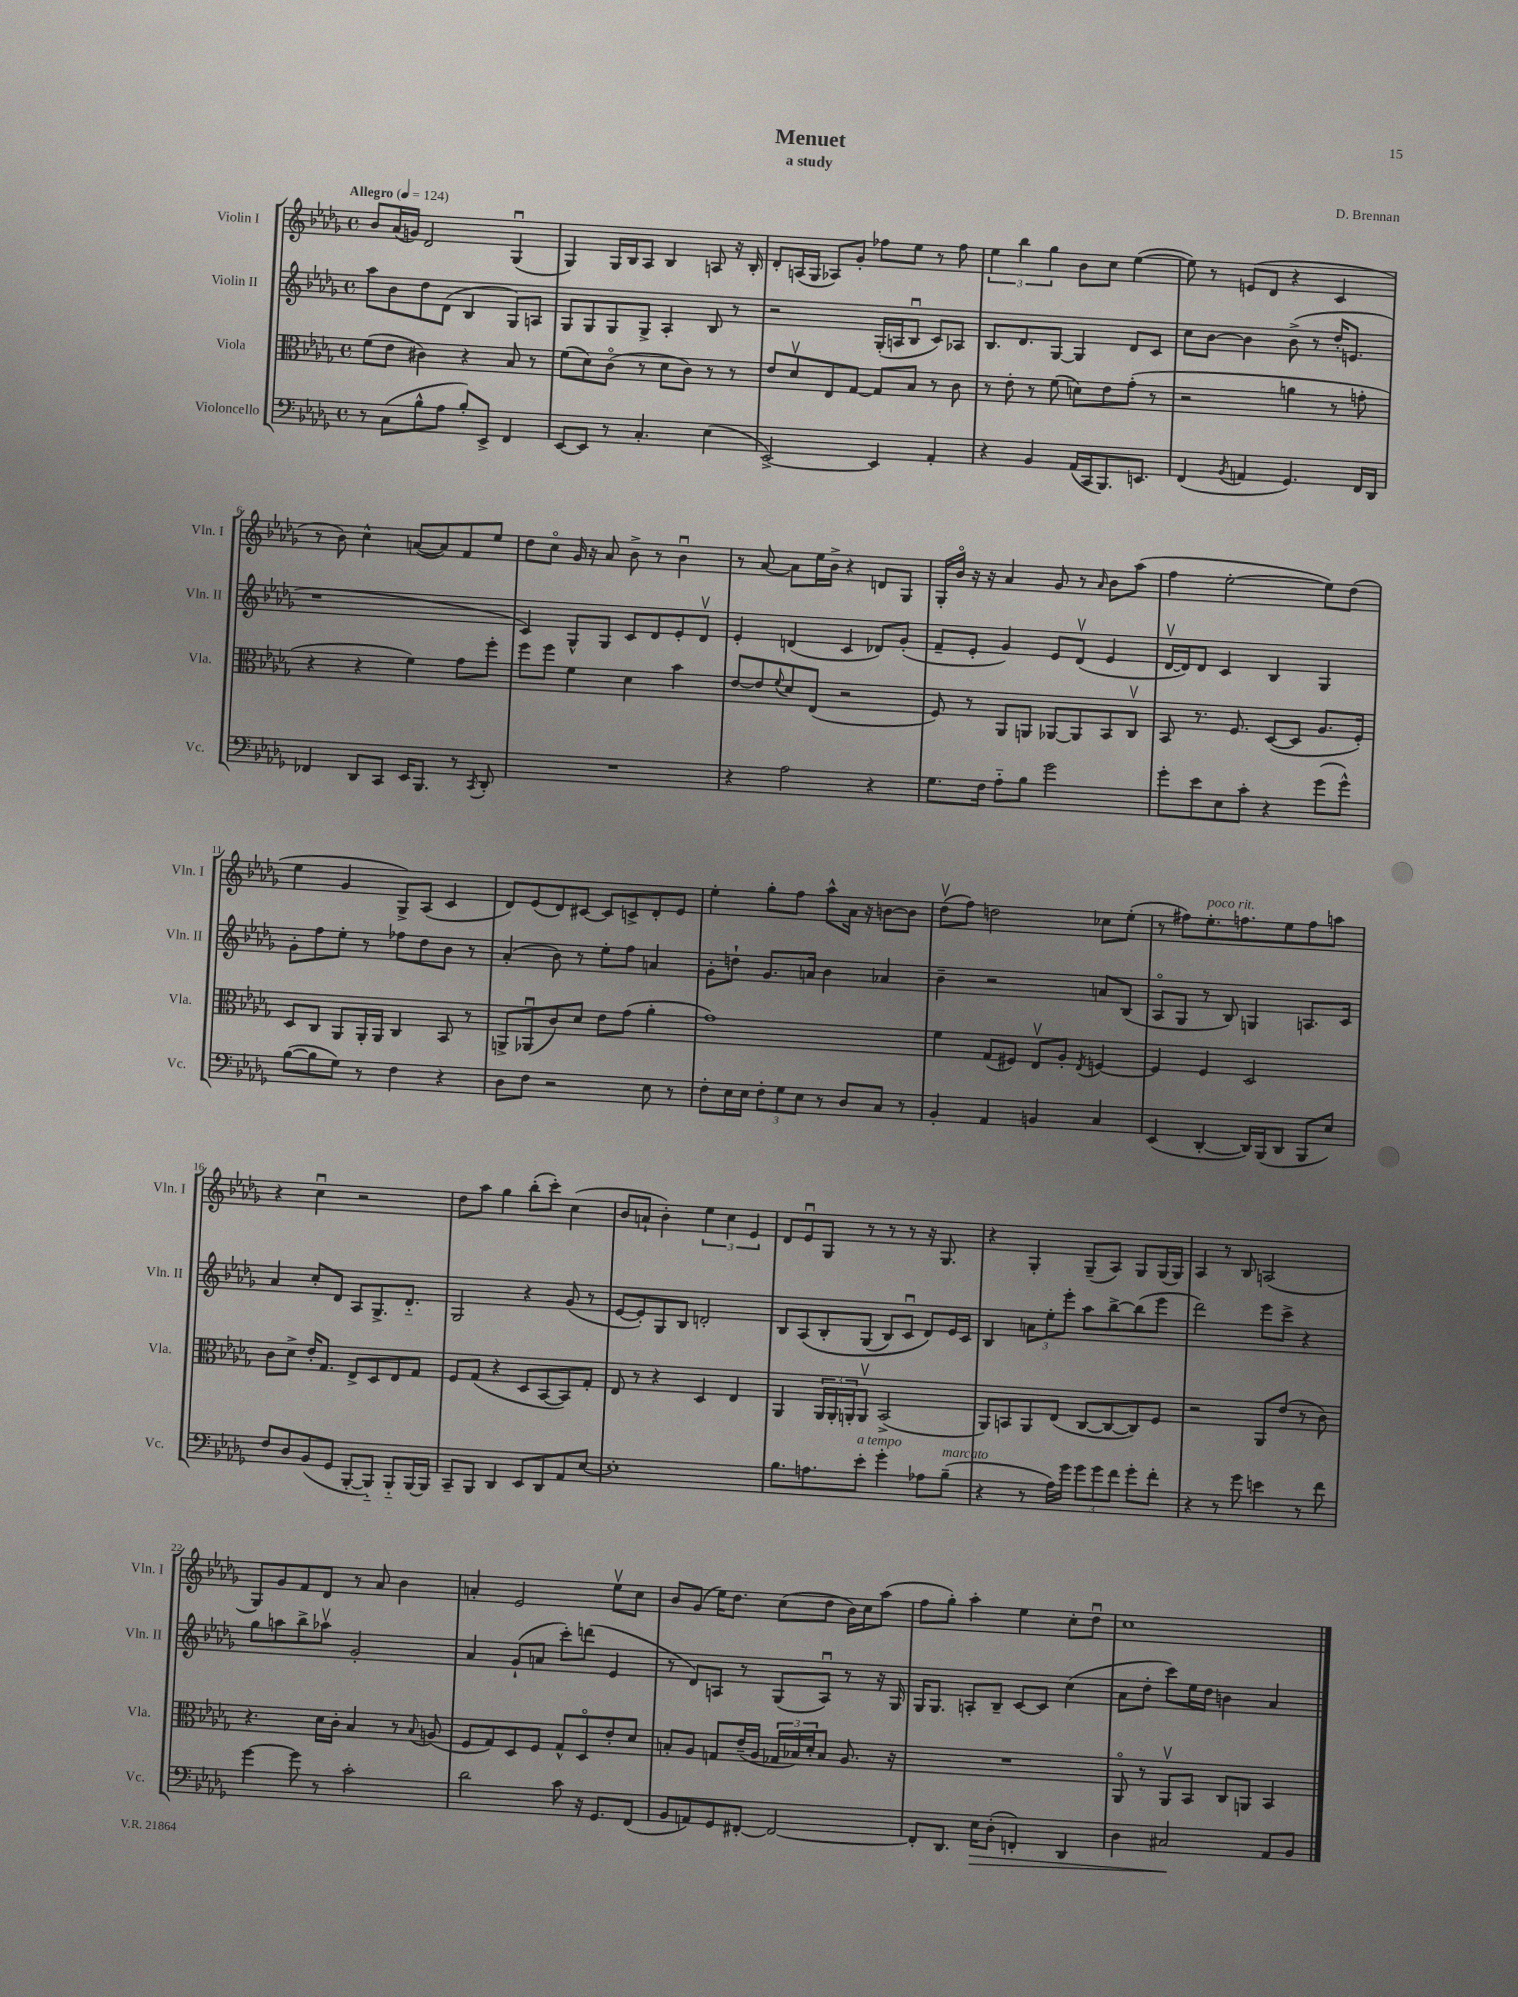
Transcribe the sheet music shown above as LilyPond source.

\header { title = "Menuet" composer = "D. Brennan" subtitle = "a study" }
<<
\new StaffGroup <<
\new Staff = "s0" \with { instrumentName = "Violin I" shortInstrumentName = "Vln. I" } {
    \clef treble \key des \major \defaultTimeSignature \time 4/4 \tempo "Allegro" 4 = 124
    bes'8 aes'16( g'16) des'2 ges4\downbow( |
    ges4) ges16 bes16 aes8 bes4 a8 r16 bes16-. |
    des'8-. a16( ges16 aes8) ges'8-. fes''8 ees''8 r8 fes''8 |
    \tuplet 3/2 { ees''4 bes''4 ges''4 } bes'8 c''8 ees''4~( |
    ees''8) r8 e'8( des'8 r4 c'4 |
    r8 bes'8) c''4-^ a'8~( a'8) f'8 ees''8 |
    des''8 c''8\flageolet ges'16 r16 aes'8 bes'8-> r8 bes'4\downbow |
    r8 aes'8~ aes'8 ees''16 bes'16-> r4 d'8 ges8 |
    ges16-. bes'16\flageolet r16 r16 aes'4 ges'8 r8 \grace { aes'16 } bes'8 aes''8( |
    f''4 ees''2~-. ees''8) des''8( |
    ees''4 ges'4 ges8->) aes8( c'4 |
    des'8) ees'8( des'8) cis'8~ cis'8 c'8-> des'8-. ees'8 |
    ees''4-. ges''8-. f''8 aes''8-^ aes'16 r16 b'8~ b'8 |
    des''8\upbow( f''8) d''2 ces''8 ees''8-.( |
    r8 fis''8) ees''8.-.^\markup { \italic "poco rit." } f''8. ees''8 f''8 a''8 |
    r4 c''4\downbow r2 |
    des''8 aes''8 ges''4 bes''8-.( c'''8-.) c''4( |
    bes'8 a'8-! bes'4-.) \tuplet 3/2 { ees''4 c''4 ees'4 } |
    des'8 ees'8\downbow ges8 r8 r8 r8 r16 ges8. |
    r4 ges4-. ges8--( aes8) ges8 ges16( ges16) |
    aes4 r8 bes8 a2( |
    ges8) ges'8 f'8 des'8 r8 aes'8 bes'4 |
    a'4-. ees'2 ees''8\upbow c''8 |
    bes'8 ges'8( ees''16) des''8. c''8( des''8 bes'16) c''16 aes''8( |
    f''8 ges''8-.) aes''4-. ees''4 c''8-. des''8\downbow |
    c''1 \bar "|." |
}
\new Staff = "s1" \with { instrumentName = "Violin II" shortInstrumentName = "Vln. II" } {
    \clef treble \key des \major \defaultTimeSignature \time 4/4
    aes''8 bes'8 des''8 des'8( bes4 ges8) a8 |
    ges8 ges8 ges8 ges8-> aes4-. bes8 r8 |
    r2 ges16-.( a16 bes8\downbow c'8) aes8 |
    bes8. des'8. ges8~ ges4 des'8 c'8 |
    c''8 bes'8~ bes'4 bes'8->( r8 des''16-. e'8. |
    r1 |
    c'4) ges8-^ ges8 c'8 des'8 ees'8-. des'8\upbow |
    ees'4-. d'4( c'4 des'8) ges'8-.( |
    f'8-- ees'8-. ges'4) ees'8 des'8\upbow( ees'4 |
    des'16~\upbow des'16) des'8 c'4 bes4 ges4 |
    ges'8-. f''8 ees''8-. r8 fes''8 des''8 bes'8 r8 |
    aes'4-.( bes'8) r8 ees''8-. f''8 a'4 |
    ges'8-. d''8-! ges'8. a'16 bes'4 aes'4 |
    bes'4-- r2 a'8 bes8( |
    aes8\flageolet ges8 r8 bes8) g4 a8. c'16 |
    aes'4 c''8-. des'8 aes8 ges8.-> des'8.-_ |
    ges2 r4 ges'8( r8 |
    ees'8~ ees'8-.) ges8 bes8 d'2-. |
    bes8 aes8\( bes8-. ges8( bes8) c'8\downbow des'8\) ees'16 c'16 |
    bes4 \tuplet 3/2 { a'8 ees''8-. ees'''8-. } aes''8 bes''8~-> bes''8( ees'''8 |
    des'''2) ees'''8 c'''8-> r4 |
    ges''8 a''8 bes''8-> aes''8\upbow ges'2-. |
    aes'4 ges'8-!( a'8 c'''8-.) d'''8( ees'4 |
    r8 des'8) a8 r8 ges8( a8\downbow) r8 r16 ges16 |
    ges16 ges8. a8-. bes8-- c'8~ c'8 c''4( |
    aes'8 des''8-. c'''8) ees''16 des''16 b'4 aes'4 \bar "|." |
}
\new Staff = "s2" \with { instrumentName = "Viola" shortInstrumentName = "Vla." } {
    \clef alto \key des \major \defaultTimeSignature \time 4/4
    f'8( ees'8 cis'4) r4 bes8 r8 |
    f'8( des'8) c'8\flageolet( r8 des'8 c'8) r8 r8 |
    ees'8 des'8\upbow ees8 ges8~ ges8 bes8 r8 c'8 |
    r8 ees'8-. r8 f'8( d'8) ees'8 ges'8-.( r8 |
    r2 a'4 r8 g'8-. |
    r4 r4 f'4) ges'8 f''8-. |
    f''8 f''8 f'4 des'4 bes'4 |
    ees'8~ ees'8 \appoggiatura { f'8 } des'8 ees8( r2 |
    f8) r8 aes,8 a,8 aes,8~ aes,8 bes,8 c8\upbow |
    bes,8 r8. f8. des8~( des8 aes8. f16-.) |
    des8 c8 aes,8 aes,16-. aes,16 c4 bes,8 r8 |
    a,8-> aes,8\downbow( c'8) des'8 ees'8 ges'8( aes'4-. |
    ges'1) |
    f'4 ges8( fis8) ees8\upbow aes8-. \acciaccatura { ees8 } f4~ |
    f4 f4 des2 |
    c'8 des'8-> ees'16-. ges8. ees8-> des8 ees8 ges8 |
    f8 ges8( r4 des8 bes,8~ bes,8) ges8-. |
    ees8 r8 r4 des4 ees4 |
    aes,4 \tuplet 3/2 { aes,16 aes,16-. a,16-. } a,8\upbow bes,2->( |
    aes,8) b,8 aes,8 ees8( c8~ c8~ c8) f8 |
    r2 aes,8 ees'8( r8 c'8) |
    r4. des'16 c'16-. bes4 r8 \appoggiatura { bes8 } a8( |
    f8 ges8) des8 f8 ges8-^ des8\flageolet ees'8-. des'8 |
    b8-. aes8 g8 ees'16--( aes16 \tuplet 3/2 { ges16 bes16) des'16-. } bes8 aes8. r16 |
    R1 |
    aes,8\flageolet r8 aes,8\upbow bes,8 c8 a,8 bes,4 \bar "|." |
}
\new Staff = "s3" \with { instrumentName = "Violoncello" shortInstrumentName = "Vc." } {
    \clef bass \key des \major \defaultTimeSignature \time 4/4
    r8 c8( bes8-^ aes8 bes8-.) ees,8-> f,4 |
    ees,8~ ees,8 r8 c4.-. ees4( |
    ees,2~->) ees,4 aes,4-. |
    r4 bes,4 aes,16( c,16 bes,,8.) e,8. |
    f,4( \acciaccatura { bes,8 } a,4 ges,4.) f,16 des,16 |
    fes,4 des,8 c,8 ees,16 bes,,8. r8 \acciaccatura { c,8 } des,8-. |
    R1 |
    r4 aes2 r4 |
    ges8. f16 aes8-_ bes8 ges'2 |
    ges'8-. ees'8 ees8 c'8-. r4 ges'8( ges'8-^) |
    bes8~( bes8 ges8) r8 f4 r4 |
    des8 f8 r2 ees8 r8 |
    f8-. ees16 ees16 \tuplet 3/2 { f8-. ges8 ees8 } r8 des8 c8 r8 |
    bes,4-. aes,4 b,4 c4 |
    ees,4( des,4~-. des,16) bes,,16( des,8 bes,,8 ees8) |
    f8 des8 bes,8( ges,8 bes,,8~-. bes,,8-_) bes,,8-_ bes,,16~ bes,,16 |
    c,8-- bes,,8 des,4 ees,8 des,8 aes,8 ees8~ |
    ees1-. |
    bes8. a8. ees'8-.^\markup { \italic "a tempo" } ges'4-. aes8 bes8--^\markup { \italic "marcato" }( |
    r4 r8 aes16) ges'16 \tuplet 3/2 { ges'8 ges'8 f'8 } ges'8-. f'8-. |
    r4 r8 ges'8 e'4 r8 f'8 |
    ges'4~ ges'8 r8 c'2-. |
    des'2 c'8 r16 ges,8. f,8( |
    bes,8 a,8) ges,8 fis,8~-. fis,2~ |
    fis,8-. des,8. ees16\> des8-.( f,4-.) des,4 |
    des4 cis2\! aes,8 bes,8 \bar "|." |
}
>>
>>
